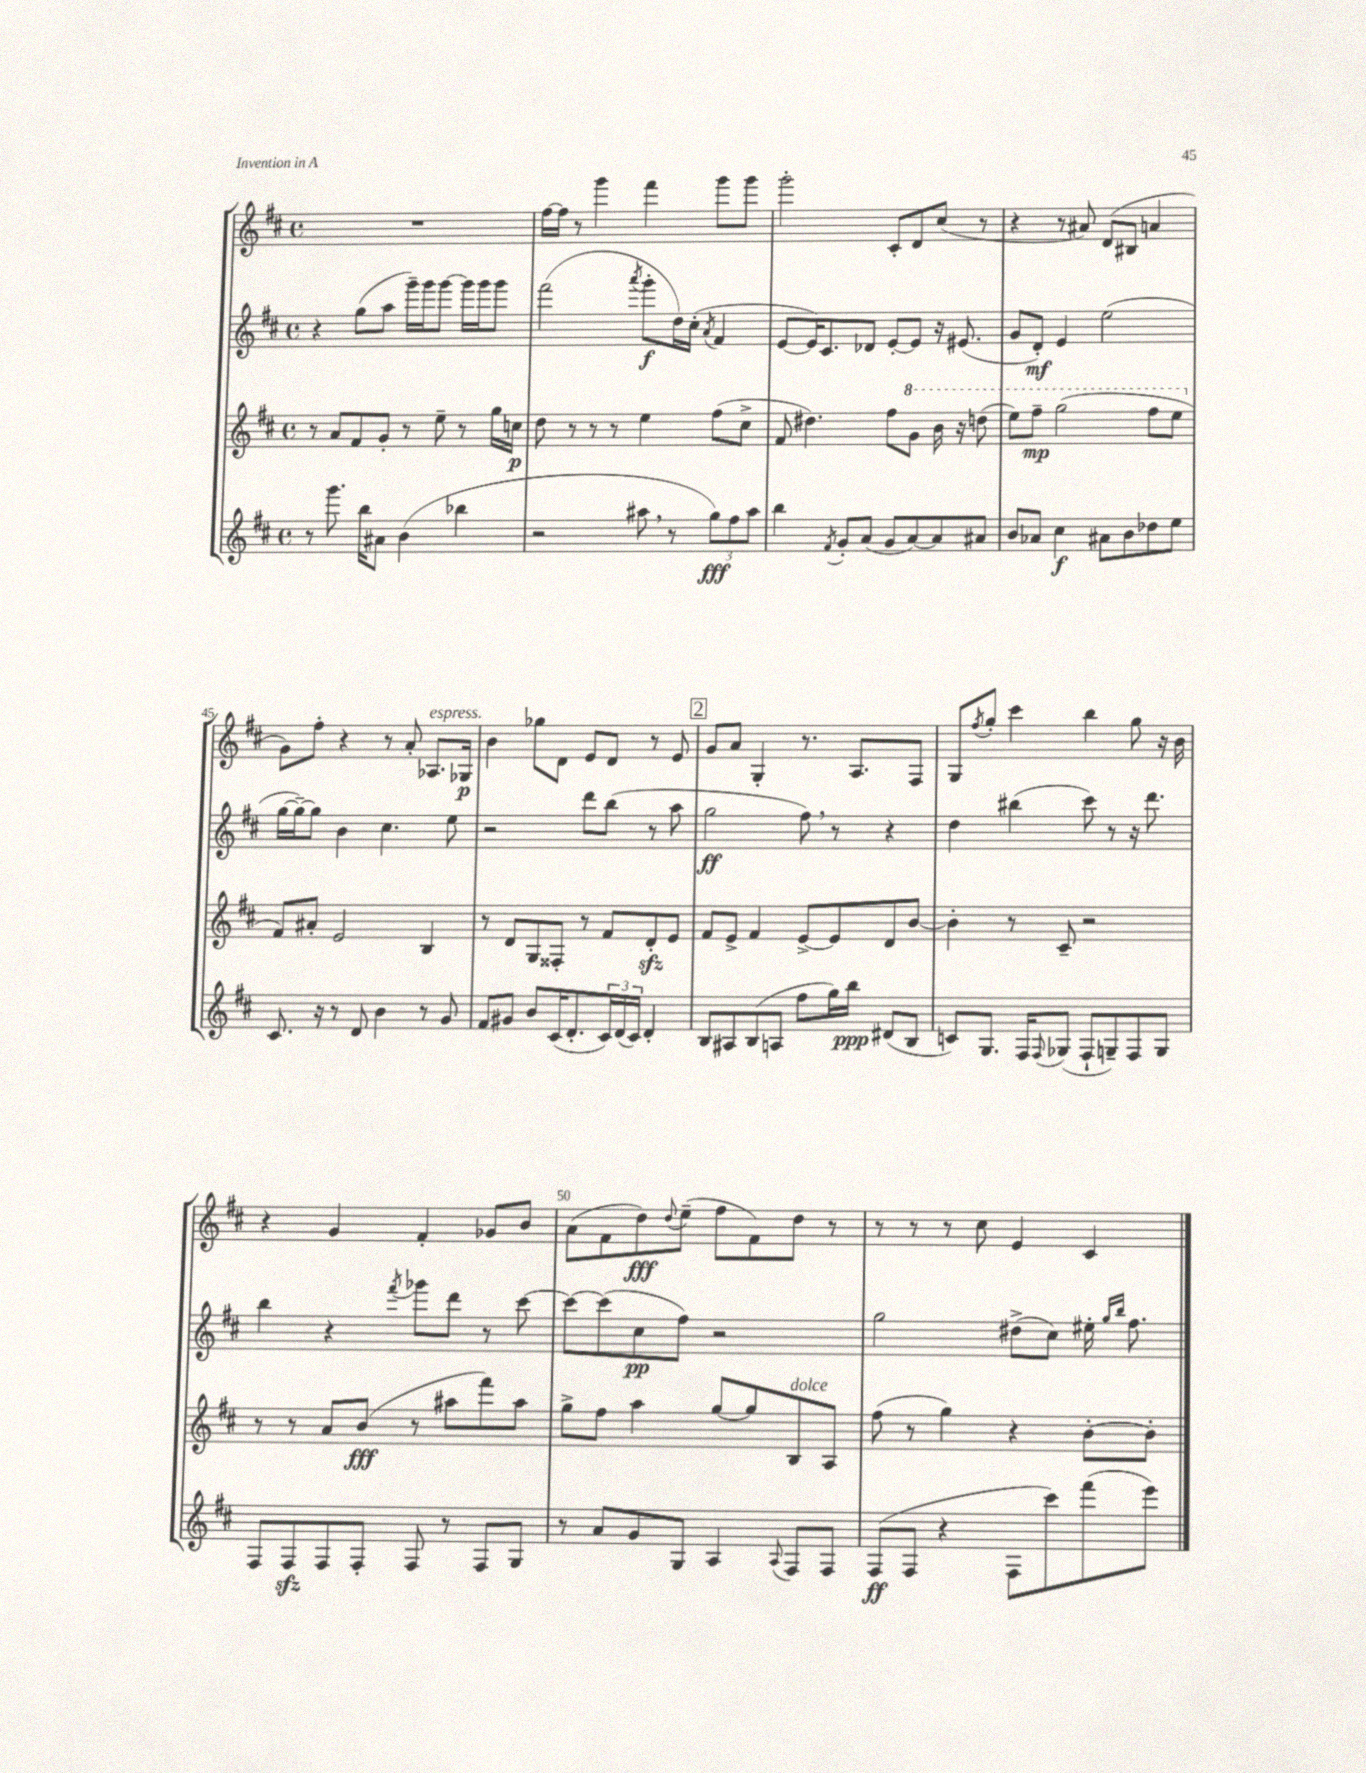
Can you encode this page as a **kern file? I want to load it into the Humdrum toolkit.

**kern	**dynam	**kern	**dynam	**kern	**dynam	**kern	**dynam
*part4	*part4	*part3	*part3	*part2	*part2	*part1	*part1
*staff4	*staff4	*staff3	*staff3	*staff2	*staff2	*staff1	*staff1
*clefG2	*	*clefG2	*	*clefG2	*	*clefG2	*
*k[f#c#]	*	*k[f#c#]	*	*k[f#c#]	*	*k[f#c#]	*
*M4/4	*	*M4/4	*	*M4/4	*	*M4/4	*
*met(c)	*	*met(c)	*	*met(c)	*	*met(c)	*
=41	=41	=41	=41	=41	=41	=41	=41
8r	.	8r	.	4r	.	1r	.
8.ggg\	.	8a/L	.	.	.	.	.
.	.	8f#/	.	(8gg\L	.	.	.
16bb\KL	.	.	.	.	.	.	.
8a#X\J	.	8g'/J	.	8aa\J	.	.	.
(4b\	.	8r	.	16ggg~\LL)	.	.	.
.	.	.	.	16ggg\J	.	.	.
.	.	8ee~\	.	[8ggg\J	.	.	.
4bb-X\	.	8r	.	16ggg\LL]	.	.	.
.	.	.	.	16ggg\J	.	.	.
.	.	16gg\LL	.	8ggg\J	.	.	.
.	.	16ccn\JJ	p	.	.	.	.
=42	=42	=42	=42	=42	=42	=42	=42
2r	.	8dd\	.	(2fff#\	.	[16ff#\LL	.
.	.	.	.	.	.	16ff#\JJ]	.
.	.	8r	.	.	.	8r	.
.	.	8r	.	.	.	4ggg\	.
.	.	8r	.	.	.	.	.
.	.	.	.	8qaaa/	.	.	.
8aa#X,\	.	4ee\	.	8ggg'\L	f	4fff#\	.
8r	.	.	.	16dd\L)	.	.	.
.	.	.	.	(16cc#'\JJ	.	.	.
.	.	.	.	8qa/	.	.	.
12gg\L)	fff	(8ff#\L	.	4f#/	.	8ggg\L	.
12ff#\	.	.	.	.	.	.	.
.	.	8cc#^\J	.	.	.	8ggg\J	.
12aa#\J	.	.	.	.	.	.	.
=43	=43	=43	=43	=43	=43	=43	=43
4bb\	.	8f#/	.	[8e/L	.	2ggg'\	.
.	.	4.dd#X\)	.	16e/K])	.	.	.
.	.	.	.	8.c#/	.	.	.
8qf#/	.	.	.	.	.	.	.
8g'/L	.	.	.	.	.	.	.
(8a/J	.	.	.	8d-X/J	.	.	.
8g/L	.	8ff#\L	.	[8e'/L	.	8c#'/L	.
*	*	*8va	*	*	*	*	*
[8a/)	.	8gg\J	.	8e/J]	.	8d/	.
8a/]	.	16bb\	.	16r	.	(8cc#/J	.
.	.	16r	.	(8.e#X/	.	.	.
8a#X/J	.	(8dddn\	.	.	.	8r	.
=44	=44	=44	=44	=44	=44	=44	=44
8b/L	.	8eee\L)	.	8g/L	.	4r	.
8a-X/J	.	8fff#~\J	mp	8d'/J)	mf	.	.
4cc#\	f	(2ggg\	.	4e/	.	8r	.
.	.	.	.	.	.	8a#X/)	.
8a#X\L	.	.	.	(2ee\	.	(8d/L	.
8b\	.	.	.	.	.	8B#X/J	.
8dd-X\	.	8fff#\L	.	.	.	4an/	.
8ee\J	.	8eee\J	.	.	.	.	.
!!LO:LB:g=z
=45	=45	=45	=45	=45	=45	=45	=45
*	*	*X8va	*	*	*	*	*
8.c#/	.	8f#/L)	.	[16gg\LL	.	8g\L)	.
.	.	.	.	16gg~\J_)	.	.	.
.	.	8a#X'/J	.	8gg\J]	.	8ff#'\J	.
16r	.	.	.	.	.	.	.
8r	.	2e/	.	4b\	.	4r	.
8d/	.	.	.	.	.	.	.
4b\	.	.	.	4.cc#\	.	8r	.
.	.	.	.	.	.	8a'/	.
!	!	!	!	!	!	!LO:TX:a:i:t=espress.	!
8r	.	4B/	.	.	.	8.A-X/L	.
8g/	.	.	.	8ee\	.	.	.
.	.	.	.	.	.	16G-X/Jk	p
=46	=46	=46	=46	=46	=46	=46	=46
8f#/L	.	8r	.	2r	.	4b\	.
8g#X/J	.	8d/L	.	.	.	.	.
8b/L	.	8G/	.	.	.	8gg-X\L	.
(16c#/K	.	8F##X'/J	.	.	.	8d\J	.
8.d'/	.	.	.	.	.	.	.
.	.	8r	.	8ddd\L	.	8e/L	.
24c#/L)	.	8f#/L	.	(8bb\J	.	8d/J	.
(24d/	.	.	.	.	.	.	.
24c#/JJ)	.	.	.	.	.	.	.
4d'/	.	8dzz'/	.	8r	.	8r	.
.	.	8e/J	.	8aa\	.	8e/	.
!!LO:REH:place=s1:t=2
=47	=47	=47	=47	=47	=47	=47	=47
8B/L	.	8f#/L	.	2gg\	ff	8g/L	.
8A#X/	.	8e^/J	.	.	.	8a/J	.
(8B/	.	4f#/	.	.	.	4G'/	.
8An/J	.	.	.	.	.	.	.
8ff#\L	.	[8e^/L	.	8ff#,\)	.	8.r	.
16gg\L)	.	8e/]	.	8r	.	.	.
16bb\JJ	ppp	.	.	.	.	8.A/L	.
(8d#X/L	.	8d/	.	4r	.	.	.
8B/J	.	[8b/J	.	.	.	8F#/J	.
=48	=48	=48	=48	=48	=48	=48	=48
8cn/L)	.	4b'\]	.	4dd\	.	8G/L	.
.	.	.	.	.	.	8qff#/	.
8.G/J	.	.	.	.	.	8gg'/J	.
.	.	8r	.	(4bb#X\	.	4ccc#\	.
16F#/KL	.	.	.	.	.	.	.
8qqF#/	.	.	.	.	.	.	.
(8G-X/J	.	8c#~/	.	.	.	.	.
8F#`/L	.	2r	.	8ccc#\)	.	4bb\	.
8Gn~/)	.	.	.	8r	.	.	.
8F#/	.	.	.	16r	.	8gg\	.
.	.	.	.	8.ddd\	.	.	.
8G/J	.	.	.	.	.	16r	.
.	.	.	.	.	.	16b\	.
!!LO:LB:g=z
=49	=49	=49	=49	=49	=49	=49	=49
8F#/L	.	8r	.	4bb\	.	4r	.
8F#zz/	.	8r	.	.	.	.	.
8F#/	.	8a/L	.	4r	.	4g/	.
8F#'/J	.	(8b/J	fff	.	.	.	.
.	.	.	.	8qfff#/	.	.	.
8F#/	.	8r	.	8ggg-X\L	.	4f#'/	.
8r	.	8aa#X\L	.	8ddd\J	.	.	.
8F#/L	.	8fff#\)	.	8r	.	8g-X/L	.
8G/J	.	8aa#\J	.	[8ccc#\	.	8b/J	.
=50	=50	=50	=50	=50	=50	=50	=50
8r	.	8gg^\L	.	8ccc#\L_	.	(8a\L	.
8a/L	.	8ff#\J	.	(8ccc#\]	.	8f#\	.
8g/	.	4aa\	.	8cc#\	pp	8dd\)	fff
.	.	.	.	.	.	8qqdd/	.
8G/J	.	.	.	8ff#\J)	.	(8ee~\J	.
4A/	.	[8gg/L	.	2r	.	8ff#\L	.
.	.	8gg/]	.	.	.	8f#\)	.
8qqA/	.	.	.	.	.	.	.
!	!	!LO:TX:a:i:t=dolce	!	!	!	!	!
8F#/L	.	8B/	.	.	.	8dd\J	.
8F#/J	.	8A/J	.	.	.	8r	.
=51	=51	=51	=51	=51	=51	=51	=51
(8F#/L	ff	(8ff#\	.	2gg\	.	8r	.
8F#/J	.	8r	.	.	.	8r	.
4r	.	4gg\)	.	.	.	8r	.
.	.	.	.	.	.	8cc#\	.
8F#\L	.	4r	.	(8dd#X^\L	.	4e/	.
8ccc#\)	.	.	.	8cc#\J)	.	.	.
(8fff#\	.	[8b'\L	.	16ee#X'\	.	4c#/	.
.	.	.	.	16qqgg/LL	.	.	.
.	.	.	.	16qqbb/JJ	.	.	.
.	.	.	.	8.ff#\	.	.	.
8eee\J)	.	8b'\J]	.	.	.	.	.
==	==	==	==	==	==	==	==
*-	*-	*-	*-	*-	*-	*-	*-
